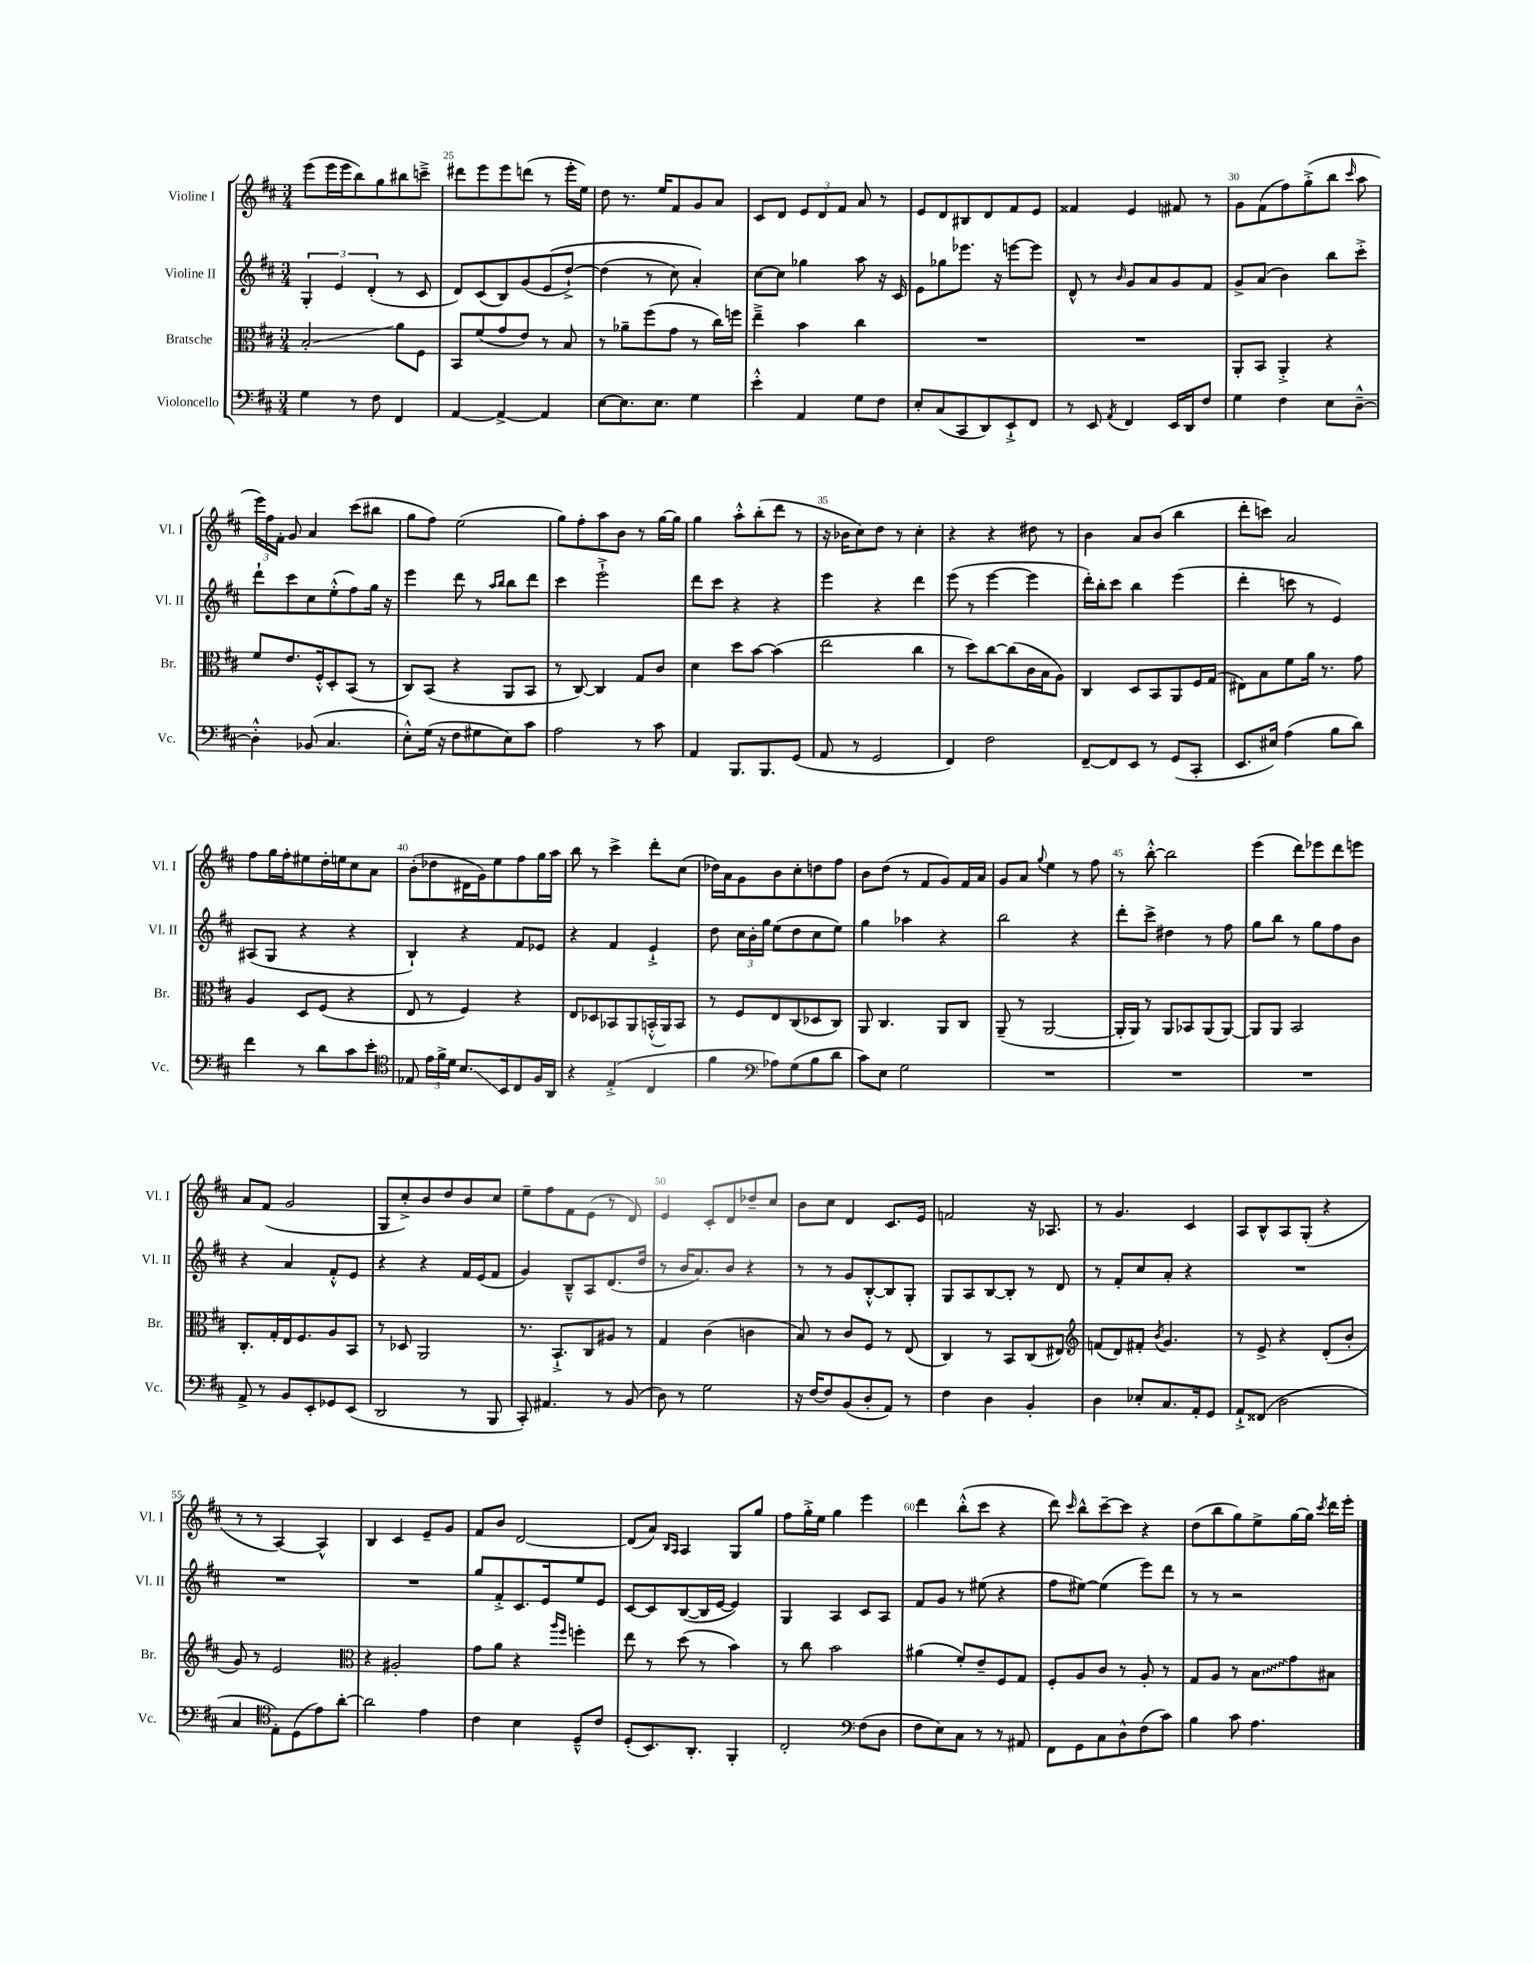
<<
\new StaffGroup <<
\new Staff = "s0" \with { instrumentName = "Violine I" shortInstrumentName = "Vl. I" } {
    \clef treble \key d \major \numericTimeSignature \time 3/4
    \autoBeamOff e'''8[( e'''16 e'''16 b''8) g''8 bis''8 c'''8]---> |
    dis'''8[ e'''8 e'''8 d'''8]( r8 e'''16[-. e''16]) |
    d''8 r8. e''16[ fis'8 g'8 a'8] |
    cis'8[ d'8] \tuplet 3/2 { e'8[ d'8 fis'8] } a'8 r8 |
    e'8[ d'8 bis8 d'8 fis'8 e'8] |
    fisis'4 e'4 fis'8 r8 |
    g'8[ fis'8( fis''8) g''8-.->( b''8] \grace { cis'''16 } a''8 |
    \tuplet 3/2 { e'''16[) fis''16 fis'16]-. } g'8 a'4 cis'''8[( bis''8] |
    g''8[ fis''8]) e''2( |
    g''8[) fis''8-. a''8 b'8] r8 g''16[~ g''16] |
    g''4 a''8[-.-^ b''8-.( d'''8] r8 |
    r16 bes'16[ cis''8) d''8] r8 cis''4-. |
    r4 r4 dis''8 r8 |
    b'4 a'8[ b'8]( b''4 |
    d'''8[-. c'''8]) a'2 |
    fis''8[ g''16 fis''16-. eis''8 d''16-. e''16 cis''8 a'8] |
    b'8[-.( des''8 dis'16 g'16) e''8 fis''8 g''16 a''16] |
    b''8 r8 cis'''4-> d'''8[-. cis''8]( |
    des''16[) a'16 g'8 b'8 cis''8-. d''8 fis''8] |
    b'8[ d''8]( r8 fis'8[ g'8) fis'16 a'16] |
    g'8[ a'8] \appoggiatura { g''8 } e''4 r8 fis''8 |
    r8 b''8~-.-^ b''2 |
    e'''4( d'''8[) ees'''8 d'''8 e'''8] |
    a'8[ fis'8]( g'2 |
    g8[ cis''8-.->) b'8 d''8 b'8 cis''8] |
    e''8[-- fis''8 fis'8 e'8]( r8 d'8) |
    e'4 cis'8[-. d'8 des''8-- cis''8] |
    b'8[ cis''8] d'4 cis'8.[ e'16] |
    f'2 r16 aes8. |
    r8 g'4. cis'4 |
    a8[ b8-^ a8 g8]-.( r4 |
    r8 r8 a4~) a4-^ |
    b4 cis'4 e'8[-- g'8] |
    fis'8[ b'8] d'2~ |
    d'8[( a'8]) \grace { b16[ a16] } a4 g8[ g''8] |
    fis''8[ g''16-.-> e''16] g''4 e'''4 |
    d'''4 b''8[-.-^( cis'''8] r4 |
    d'''8) \grace { cis'''16 } b''8[-^ cis'''8~-- cis'''8] r4 |
    d''8[( b''8 g''8) e''8-> g''16~ g''16] \acciaccatura { cis'''8 } d'''16[ e'''16]-. \bar "|." |
}
\new Staff = "s1" \with { instrumentName = "Violine II" shortInstrumentName = "Vl. II" } {
    \clef treble \key d \major \numericTimeSignature \time 3/4
    \autoBeamOff \tuplet 3/2 { g4-. e'4 d'4-.( } r8 cis'8 |
    d'8[) cis'8( b8) g'8( e'8\( d''8]~-!->) |
    d''4( r8 cis''8) a'4-.\) |
    cis''8[~ cis''8] ges''4 a''8 r16 cis'16 |
    e'8[ ges''8 ees'''8.] r16 e'''8[~ e'''8] |
    d'8-^ r8 \grace { b'16 } g'8[ a'8 g'8 fis'8] |
    g'8[-> a'8]( b'4) b''8[ cis'''8]-.-> |
    d'''8[-! cis'''8 cis''8 e''8-.-^( fis''8) g''16] r16 |
    e'''4 d'''8 r8 \grace { a''16[ b''16] } b''8[ d'''8] |
    cis'''4 e'''2-!-> |
    d'''8[ cis'''8] r4 r4 |
    e'''4 r4 d'''4 |
    e'''8( r8 e'''4~ e'''4 |
    d'''16[-.) b''16-. cis'''8] b''4 e'''4( |
    d'''4-. c'''8 r8 e'4) |
    ais8[( g8] r4 r4 |
    b4-!) r4 fis'8[ ees'8] |
    r4 fis'4 e'4-!-> |
    d''8 \tuplet 3/2 { cis''16[ b'16-. g''16] } e''8[( d''8 cis''8 e''8]) |
    g''4 aes''4 r4 |
    b''2 r4 |
    d'''8[-. cis'''8]-> dis''4 r8 fis''8 |
    g''8[ b''8] r8 g''8[ fis''8 b'8] |
    r4 a'4 fis'8[-.-^ e'8] |
    r4 r4 fis'16[ e'16( fis'8] |
    g'4) b8[---^ a8 d'8.( d''16] |
    r8 b'16[ a'8.) b'8] r4 |
    r8 r8 g'8[ b8~-.-^ b8 g8]-. |
    g8[ a8 b8~ b8]-. r8 d'8 |
    r8 fis'8[-. cis''8 a'8]-. r4 |
    R2. |
    R2. |
    R2. |
    g''8[ fis'8-.-> cis'8. e'16 e''8 e'8] |
    cis'8[~ cis'8 b8~( b16 e'16]~ e'4) |
    g4 a4 cis'8[ a8] |
    fis'8[ g'8] r8 eis''8( r4 |
    fis''8[ eis''8]~) eis''4( e'''8[) d'''8] |
    r8 r8 r2 \bar "|." |
}
\new Staff = "s2" \with { instrumentName = "Bratsche" shortInstrumentName = "Br." } {
    \clef alto \key d \major \numericTimeSignature \time 3/4
    \autoBeamOff b2-.\glissando a'8[ fis8] |
    b,8[ fis'8( g'8 e'8]) r8 b8 |
    r8 aes'8[-- fis''8( g'8] r8 cis''16[) f''16] |
    e''4---> b'4 cis''4 |
    R2. |
    R2. |
    a,8[-. b,8] a,4-.-> r4 |
    fis'8[ e'8. fis16-.-^ d8-. b,8]( r8 |
    cis8[) b,8]( r4 a,8[ b,8] |
    r8 cis8~) cis4 g8[ cis'8] |
    d'4 d''8[ b'8]~ b'4( |
    e''2 cis''4 |
    r8 d''8[) cis''8~ cis''8( cis'16 b16 a8]) |
    cis4 d8[ b,8 a,8 fis16 g16]( |
    eis8[) b8 fis'8 a'16] r8. g'8 |
    a4 d8[ fis8]( r4 |
    e8 r8 fis4) r4 |
    e8[ des8 bes,8 a,8 b,16-.-^( a,16) b,8] |
    r8 fis8[ e8 cis8( des8 cis8]) |
    a,8 cis4. a,8[ cis8] |
    a,8--( r8 a,2~ |
    a,16[-. a,16]) r8 a,8[ bes,8 a,8( a,8]~) |
    a,8[ a,8] b,2 |
    cis8.[-. g16-. e16 fis8. a8 b,8] |
    r8 des8 a,2 |
    r8. b,8.[-!-> cis8 ais8] r8 |
    g4 cis'4( c'4 |
    b8) r8 cis'8[ fis8] r8 e8( |
    cis4) r8 b,8[ cis8( eis8]) |
    \clef treble f'8[( d'8) fis'8]-. \acciaccatura { b'8 } g'4. |
    r8 e'8-> r4 d'8[-.( b'8]-. |
    g'8) r8 e'2 |
    \clef alto r4 ais2-. |
    g'8[ a'8] r4 \grace { a''16[ fis''16] } f''4-. |
    e''8 r8 d''8( r8 b'4) |
    r8 cis''8 b'2 |
    ais'4( fis'8[-.) e'8-- fis8 g8] |
    fis8[-. a8 cis'8] r8 a8-. r8 |
    g8[ a8] r8 \once \override Glissando.style = #'zigzag b8[\glissando g'8 bis8] \bar "|." |
}
\new Staff = "s3" \with { instrumentName = "Violoncello" shortInstrumentName = "Vc." } {
    \clef bass \key d \major \numericTimeSignature \time 3/4
    \autoBeamOff g4 r8 fis8 fis,4 |
    a,4~ a,4~-> a,4 |
    e8[~ e8. e8.] g4 |
    e'4-.-^ a,4 g8[ fis8] |
    e8[-. cis8( cis,8 d,8) e,8-!-> fis,8] |
    r8 e,8 \acciaccatura { a,8 } fis,4 e,16[ d,16 fis8] |
    g4 fis4 e8[ d8]~---^ |
    d4-.-^ bes,8( cis4. |
    e8[-.-^) g16]( r16 fis8[ gis8 e8) cis'8] |
    a2 r8 cis'8 |
    a,4 b,,8.[ b,,8. g,8]( |
    a,8 r8 g,2 |
    fis,4) fis2 |
    fis,8[~-- fis,8 e,8] r8 g,8[( cis,8]-. |
    e,8.[ eis16]) a4( b8[ d'8]) |
    fis'4 r8 d'8[ cis'8 e'8]-. |
    \clef tenor ees8 \tuplet 3/2 { e'16[ fis'16-> d'16] } b8.[\glissando b,16 cis8 fis16 a,16] |
    r4 e4-.->( cis4 |
    fis'4 \clef bass aes8[) g8( b8 d'8] |
    cis'8[) e8] g2 |
    R2. |
    R2. |
    R2. |
    a,8-> r8 b,8[ e,8-. ges,8 e,8]( |
    d,2 r8 b,,8 |
    cis,8-.) ais,4. r8 b,8( |
    d8) r8 g2 |
    r16 fis16[~ fis8 b,8( d8-. a,8]) r8 |
    fis4 d4 b,4-. |
    d4 ees8[-. cis8. a,16-. g,8] |
    a,8[-!-> fisis,8]( d2 |
    cis4 \clef tenor e8[-.) d8( e'8) a'8]~-. |
    a'2 e'4 |
    cis'4 b4 d8[---^ cis'8] |
    d8[-.( b,8.) a,8.]-. fis,4-. |
    cis2-. \clef bass fis8[( d8] |
    fis8[ e8) cis8] r8 r8 ais,8 |
    fis,8[ g,8 cis8 d8-^ fis8( cis'8]) |
    b4 cis'8 a4. \bar "|." |
}
>>
>>
\layout { \context { \Score currentBarNumber = #24 \override BarNumber.break-visibility = ##(#f #t #t) barNumberVisibility = #(every-nth-bar-number-visible 5) } }
